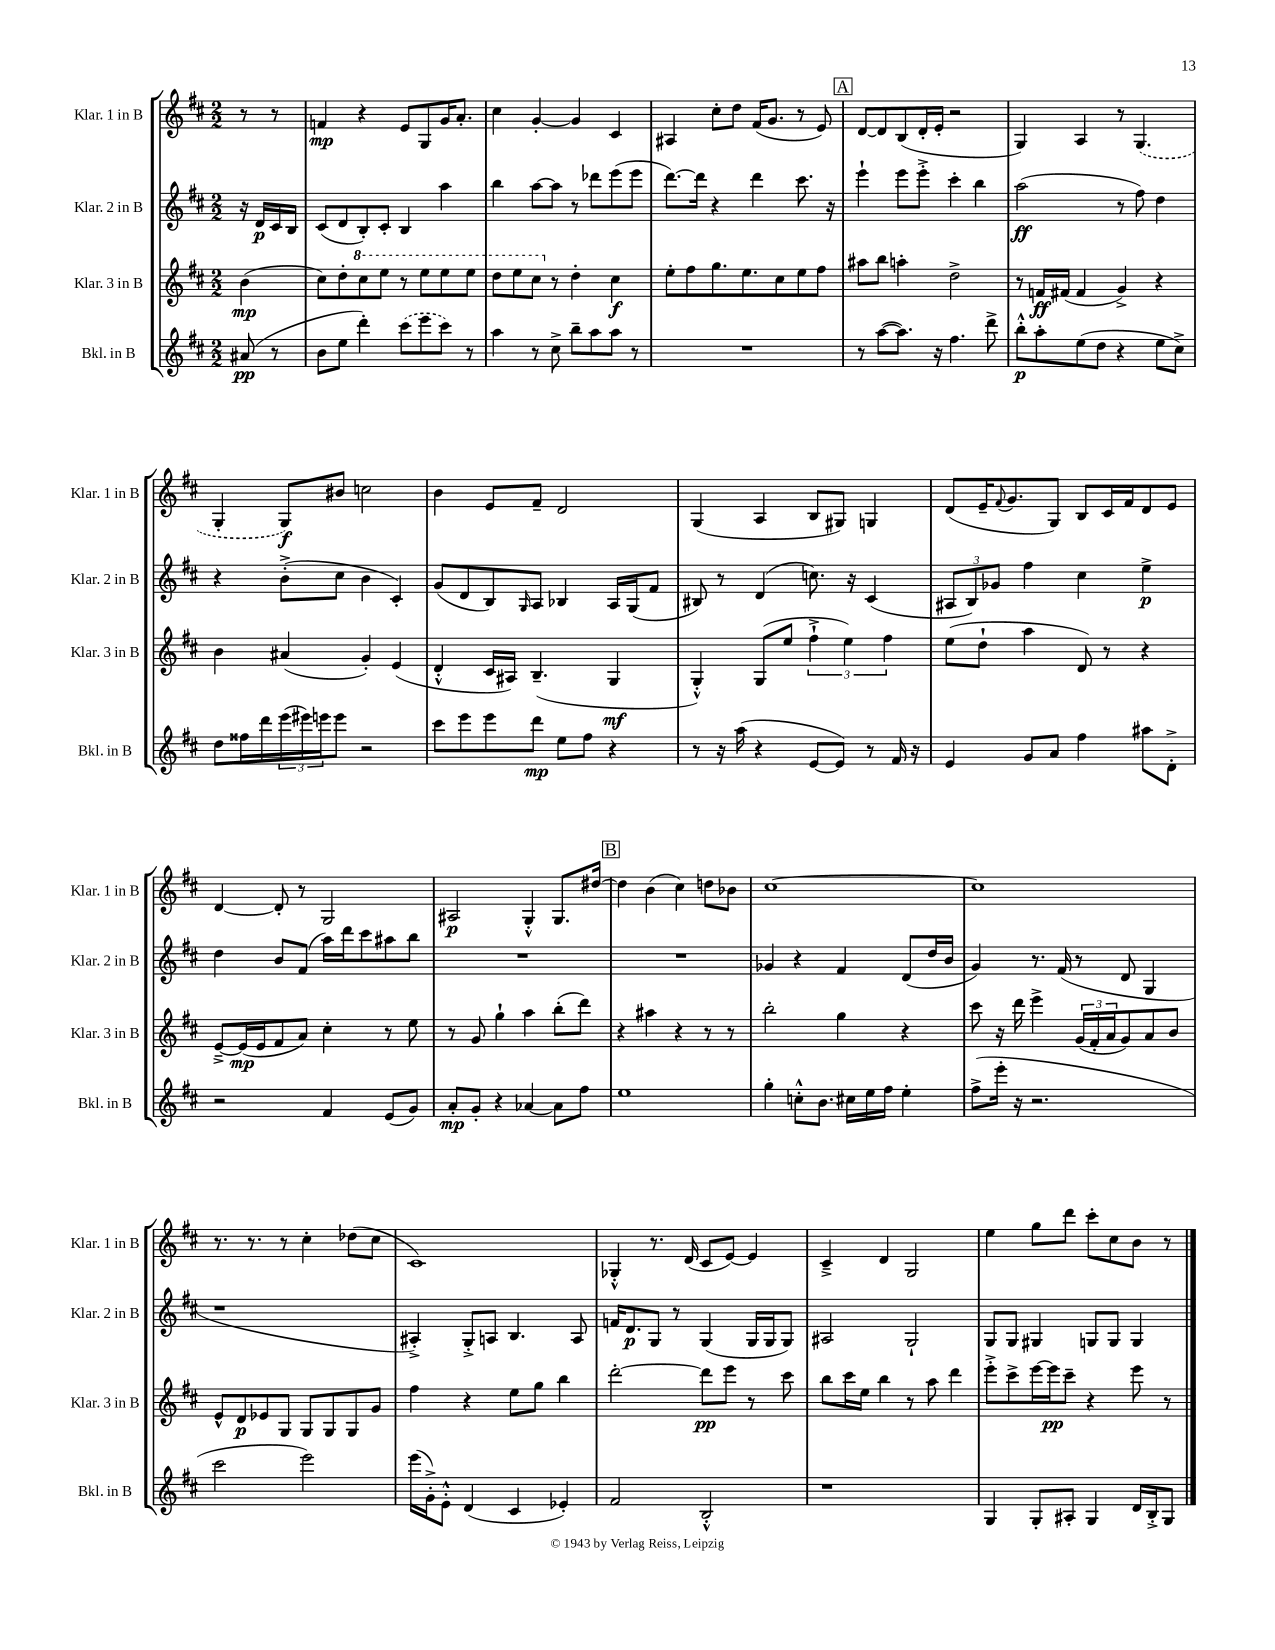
<<
\new StaffGroup <<
\new Staff = "s0" \with { instrumentName = "Klar. 1 in B" shortInstrumentName = "Klar. 1 in B" } {
    \clef treble \key d \major \numericTimeSignature \time 2/2 \partial 4
    r8 r8 |
    f'4\mp r4 e'8 g8 g'16 a'8.-. |
    cis''4 g'4~-. g'4 cis'4 |
    ais4 cis''8-. d''8 fis'16( g'8. r8 e'8) |
    \mark \markup { \box "A" } d'8~ d'8 b8( d'16-. e'16-. r2 |
    g4) a4 r8 \once \slurDashed g4.( |
    g4-. g8\f) bis'8 c''2 |
    b'4 e'8 fis'8-- d'2 |
    g4( a4 b8 gis8) g4 |
    d'8( e'16-- \appoggiatura { fis'8 } g'8. g8) b8 cis'16 fis'16 d'8 e'8 |
    d'4~ d'8-. r8 g2 |
    ais2\p g4-.-^ g8. dis''16~ |
    \mark \markup { \box "B" } dis''4 b'4( cis''4) d''8 bes'8 |
    cis''1~ |
    cis''1 |
    r8. r8. r8 cis''4-. des''8( cis''8 |
    cis'1) |
    ges4-.-^ r8. d'16( cis'8 e'8~) e'4 |
    cis'4---> d'4 g2 |
    e''4 g''8 d'''8 cis'''8-. cis''8 b'8 r8 \bar "|." |
}
\new Staff = "s1" \with { instrumentName = "Klar. 2 in B" shortInstrumentName = "Klar. 2 in B" } {
    \clef treble \key d \major \numericTimeSignature \time 2/2 \partial 4
    r16 d'16\p cis'16 b16 |
    cis'8( d'8 b8-.) cis'8-. b4 a''4 |
    b''4 a''8~ a''8 r8 des'''8 e'''8( e'''8 |
    d'''8.~) d'''16 r4 d'''4 cis'''8. r16 |
    \mark \markup { \box "A" } e'''4-! e'''8 e'''8-.-> cis'''4-. b''4 |
    a''2\ff( r8 fis''8) d''4 |
    r4 b'8-.->( cis''8 b'4 cis'4-.) |
    g'8( d'8 b8) \grace { g16 } a8 bes4 a16 g16( fis'8 |
    bis8) r8 d'4( c''8.) r16 cis'4( |
    \tuplet 3/2 { ais8 b8) ges'8 } fis''4 cis''4 e''4->\p |
    d''4 b'8 fis'8( a''16) d'''16 cis'''8 ais''8 b''8 |
    R1 |
    \mark \markup { \box "B" } R1 |
    ges'4 r4 fis'4 d'8( d''16 b'16 |
    g'4) r8. fis'16( r8 d'8 g4 |
    r1 |
    ais4-.->) g8-.-> a8 b4. a8 |
    f'16 d'8.\p g8 r8 g4( g16 g16 g8) |
    ais2 g2-! |
    g8 g8 gis4 g8 g8 g4 \bar "|." |
}
\new Staff = "s2" \with { instrumentName = "Klar. 3 in B" shortInstrumentName = "Klar. 3 in B" } {
    \clef treble \key d \major \numericTimeSignature \time 2/2 \partial 4
    b'4\mp( |
    cis''8) d''8-. \ottava #1 cis'''8 e'''8 r8 e'''8 e'''8 e'''8 |
    d'''8 e'''8 cis'''8 \ottava #0 r8 d''4-. cis''4\f |
    e''8-. fis''8 g''8. e''8. cis''8 e''8 fis''8 |
    \mark \markup { \box "A" } ais''8 b''8 a''4-. d''2-> |
    r8 f'16\ff fis'16( fis'4 g'4->) r4 |
    b'4 ais'4( g'4-.) e'4( |
    d'4-.-^ cis'16 ais16) b4.--( g4\mf |
    g4-.-^) g8( e''8 \tuplet 3/2 { fis''4-!-> e''4) fis''4 } |
    e''8( d''8-! a''4 d'8) r8 r4 |
    e'8~---> e'16\mp( e'16 fis'8 a'8) cis''4-. r8 e''8 |
    r8 g'8 g''4-! a''4 b''8-.( d'''8) |
    \mark \markup { \box "B" } r4 ais''4 r4 r8 r8 |
    b''2-. g''4 r4 |
    cis'''8 r16 d'''16 e'''4-> \tuplet 3/2 { g'16( fis'16-. a'16 } g'8) a'8 b'8 |
    e'8-^ d'8\p ees'8 g8 g8 g8 g8 g'8 |
    fis''4 r4 e''8 g''8 b''4 |
    d'''2~-. d'''8\pp e'''8 r8 cis'''8 |
    b''8 cis'''16 e''16 b''4 r8 a''8 d'''4 |
    e'''8-.-> cis'''8-> e'''16~ e'''16\pp cis'''8-- r4 e'''8 r8 \bar "|." |
}
\new Staff = "s3" \with { instrumentName = "Bkl. in B" shortInstrumentName = "Bkl. in B" } {
    \clef treble \key d \major \numericTimeSignature \time 2/2 \partial 4
    ais'8\pp( r8 |
    b'8 e''8 d'''4-.) \once \slurDashed cis'''8( e'''8 cis'''8) r8 |
    a''4 r8 cis''8-> b''8-- a''8 a''8 r8 |
    R1 |
    \mark \markup { \box "A" } r8 a''8~( a''8.) r16 fis''4. d'''8-> |
    b''8-.-^\p a''8-. e''8( d''8 r4 e''8 cis''8->) |
    d''8 fisis''16 d'''16 \tuplet 3/2 { e'''16( eis'''16) e'''16 } e'''8 r2 |
    cis'''8 e'''8 e'''8 d'''8\mp e''8 fis''8 r4 |
    r8 r16 a''16( r4 e'8~ e'8) r8 fis'16 r16 |
    e'4 g'8 a'8 fis''4 ais''8 d'8-.-> |
    r2 fis'4 e'8( g'8) |
    a'8-.\mp g'8-. r4 aes'4~ aes'8 fis''8 |
    \mark \markup { \box "B" } e''1 |
    g''4-. c''8-.-^ b'8. cis''16 e''16 fis''16 e''4-. |
    fis''8->( e'''16-. r16 r2. |
    cis'''2 e'''2) |
    e'''16( g'16-.->) e'8-.-^ d'4( cis'4 ees'4-.) |
    fis'2 b2-.-^ |
    r1 |
    g4 g8-. ais8-. g4 d'16 b16-.-> g8 \bar "|." |
}
>>
>>
\layout { \context { \Score \remove "Bar_number_engraver" } }
